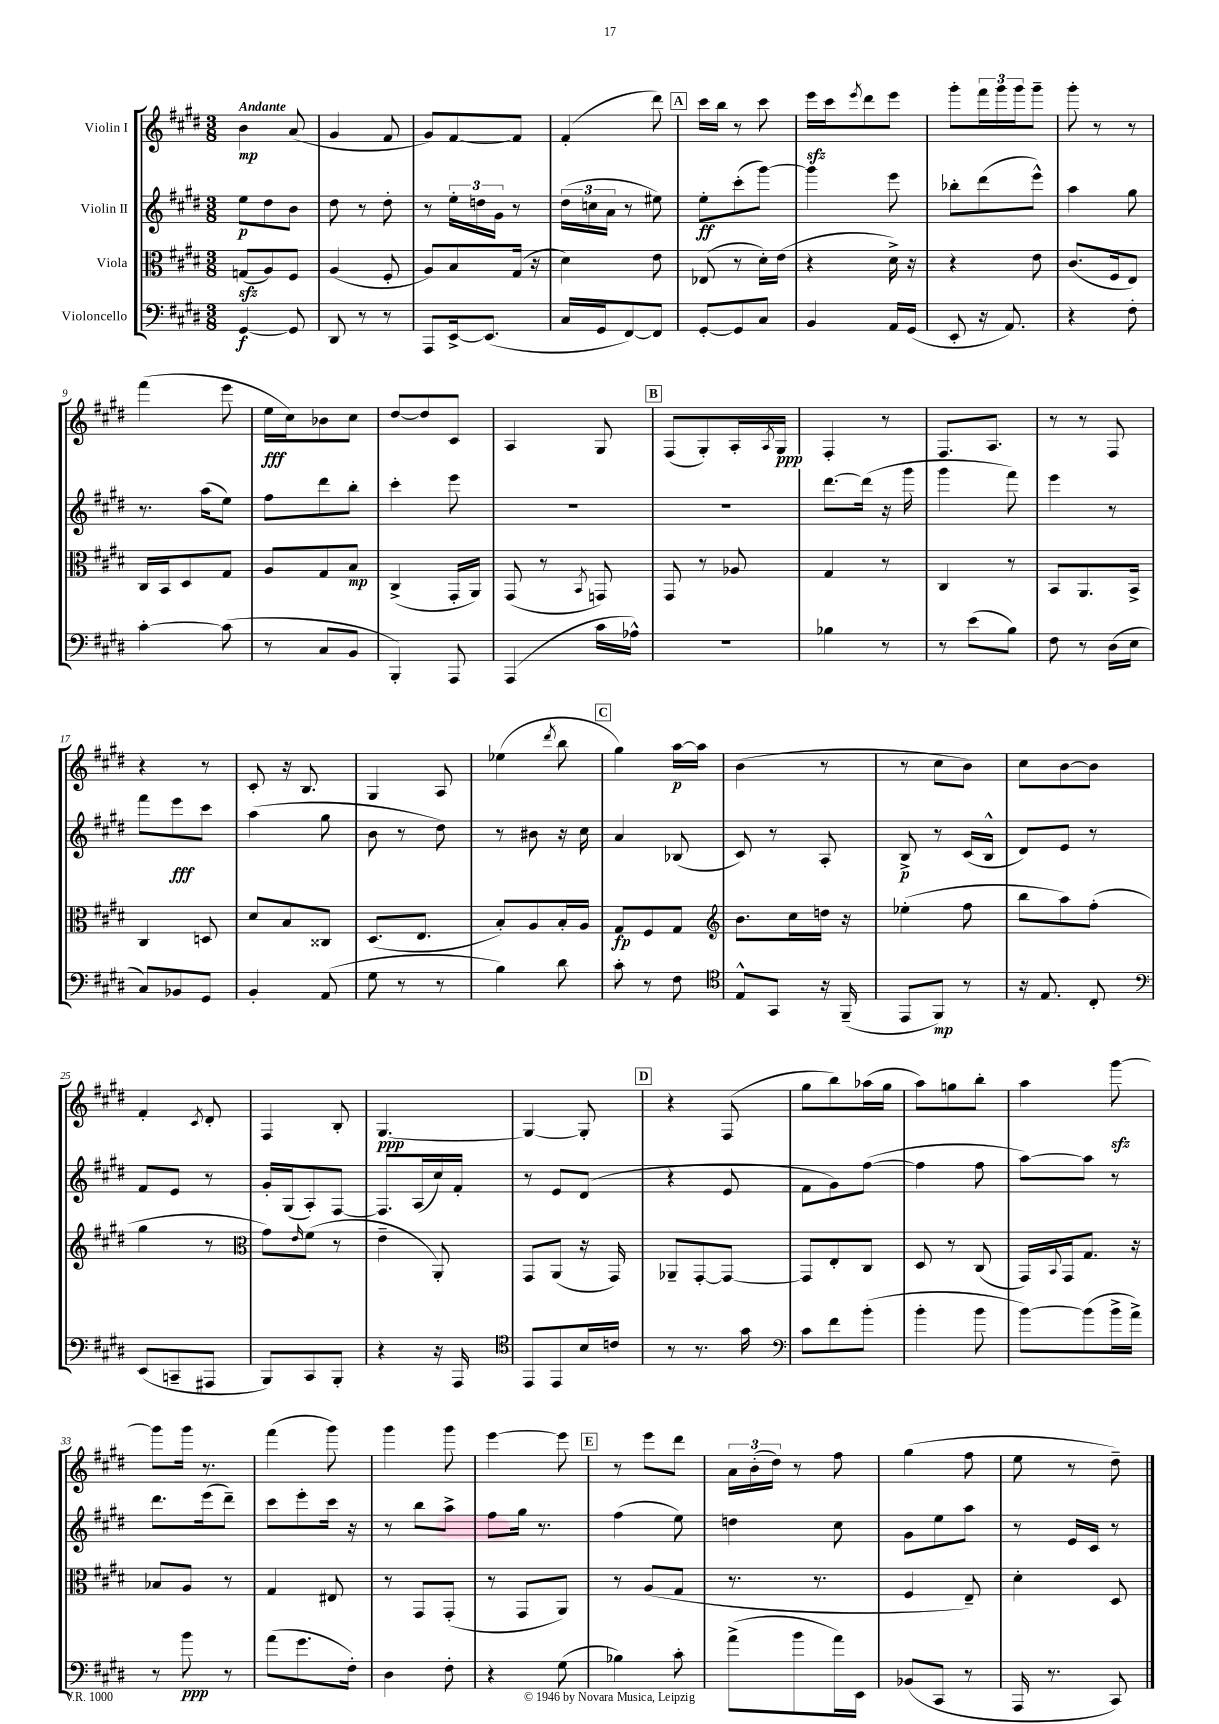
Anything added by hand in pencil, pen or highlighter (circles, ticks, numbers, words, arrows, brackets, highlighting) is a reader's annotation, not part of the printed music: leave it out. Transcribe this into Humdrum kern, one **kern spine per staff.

**kern	**kern	**kern	**kern
*staff4	*staff3	*staff2	*staff1
*clefF4	*clefC3	*clefG2	*clefG2
*k[f#c#g#d#]	*k[f#c#g#d#]	*k[f#c#g#d#]	*k[f#c#g#d#]
*M3/8	*M3/8	*M3/8	*M3/8
[4GG#	(8G	8ee	4b
.	8A)	8dd#	.
8GG#]	8F#	8b	(8a
=	=	=	=
8DD#	(4A	8dd#	4g#
8r	.	8r	.
8r	8F#'	8dd#'	8f#
=	=	=	=
8AAA	8A)	8r	8g#)
[16EE^	8B	24ee'	[8f#
.	.	24dd	.
(8.EE]	.	.	.
.	.	24g#	.
.	(16G#	8r	8f#]
.	16r	.	.
=	=	=	=
16C#	4d#)	(24dd#	(4f#'
.	.	24cc	.
16GG#	.	.	.
.	.	24a	.
[8FF#)	.	8r	.
8FF#]	8e	8ee#)	8ddd#)
=	=	=	=
[8GG#'	(8E-	8ee'	16ccc#
.	.	.	16bb
8GG#]	8r	(8ccc#'	8r
8C#	16d#')	[8ggg#)	8ccc#
.	(16e	.	.
=	=	=	=
4BB	4r	4ggg#]	16eee
.	.	.	16ccc#
.	.	.	8qeee
.	.	.	8ddd#
16AA	16d#^)	8eee	8eee
(16GG#	16r	.	.
=	=	=	=
8EE'	4r	8bb-'	8ggg#'
16r	.	(8ddd#	24fff#
.	.	.	24ggg#
8.AA)	.	.	.
.	.	.	24ggg#
.	8e	8eee^^)	8ggg#~
=	=	=	=
4r	(8.c#	4aa	8ggg#'
.	.	.	8r
.	16F#	.	.
8F#'	8E)	8gg#	8r
=	=	=	=
[4c#'	16C#	8.r	(4fff#
.	16BB	.	.
.	8D#	.	.
.	.	(16aa	.
(8c#]	8G#	8ee)	8eee
=	=	=	=
8r	8A	8ff#	16ee
.	.	.	16cc#)
8C#	8G#	8ddd#	8b-
8BB	8B	8bb'	8cc#
=	=	=	=
4BBB')	(4C#^	4ccc#'	[8dd#
.	.	.	8dd#]
8AAA	16GG#'	8eee	8c#
.	16AA)	.	.
=	=	=	=
(4AAA	(8GG#	4.r	4A
.	8r	.	.
.	8qBB	.	.
16c#	8GG)	.	8G#
16A-^^)	.	.	.
=	=	=	=
4.r	8GG#	4.r	(8F#
.	8r	.	8G#')
.	8A-	.	16A'
.	.	.	8qA
.	.	.	16G#
=	=	=	=
4B-	4G#	[8.ddd#	4F#'
.	.	(16ddd#]	.
8r	8r	16r	8r
.	.	16ggg#	.
=	=	=	=
8r	4C#	4ggg#	8.F#
(8e	.	.	.
.	.	.	8.A
8B)	8r	8fff#)	.
=	=	=	=
8F#	8BB	4eee	8r
8r	8.AA	.	8r
(16D#	.	8r	8F#
16E	16BB^	.	.
=	=	=	=
8C#)	4C#	8fff#	4r
8BB-	.	8eee	.
8GG#	8D	8ccc#	8r
=	=	=	=
4BB'	8d#	(4aa	8c#'
.	8B	.	16r
.	.	.	8.B
(8AA	8C##	8gg#	.
=	=	=	=
8G#	(8.D#	8b	4G#
8r	.	8r	.
.	8.E	.	.
8r	.	8dd#)	8A
=	=	=	=
4B)	8B')	8r	(4ee-
.	8A	8b#	.
.	.	.	8qddd#
8d#	16B'	16r	8bb
.	16A	16cc#	.
=	=	=	=
8c#'	8G#	4a	4gg#)
8r	8F#	.	.
8F#	8G#	(8B-	[16aa
.	.	.	16aa]
=	=	=	=
*clefC4	*clefG2	*	*
8E^^	8.b	8c#)	(4b
8GG#	.	8r	.
.	16cc#	.	.
16r	16dd	8A'	8r
(16FF#~	16r	.	.
=	=	=	=
8EE	(4ee-'	8B^	8r
8FF#)	.	8r	8cc#
8r	8ff#	(16c#	8b)
.	.	16B^^	.
=	=	=	=
16r	8bb	8d#)	8cc#
8.E	.	.	.
.	8aa)	8e	[8b
8C#'	(8ff#'	8r	8b]
=	=	=	=
*clefF4	*	*	*
(8EE	4gg#	8f#	4f#'
8CC~	.	8e	.
.	.	.	8qc#
8AAA#	8r	8r	8d#'
=	=	=	=
*	*clefC3	*	*
8BBB)	8g#)	16g#'	4F#
.	.	(16G#	.
.	16qqe	.	.
8CC#	(8f#	8A')	.
8BBB'	8r	[8F#	8B'
=	=	=	=
4r	4e~	8.F#]	[4.G#
.	.	(16A	.
16r	8AA')	16cc#)	.
16AAA	.	16f#'	.
=	=	=	=
*clefC4	*	*	*
8EE	8GG#	8r	4G#_
8EE	(8AA	8e	.
16B	16r	(8d#	8G#']
16c	16GG#)	.	.
=	=	=	=
8r	8AA-~	4r	4r
8.r	[8GG#'	.	.
.	8GG#_	8e	(8F#
16g#	.	.	.
=	=	=	=
*clefF4	*	*	*
8c#	8GG#]	8f#	8gg#
8f#	8E'	8g#)	8bb)
(8b'	8C#	([8ff#	(16aa-
.	.	.	16gg#
=	=	=	=
4b'	8D#	4ff#]	8aa)
.	8r	.	8gg
8b	(8C#	8ff#	8bb'
=	=	=	=
[8b)	16GG#)	[8aa)	4aa
.	8qqBB	.	.
.	16GG#	.	.
(8b]	8.G#	8aa]	.
16b^	.	8r	[8ggg#
16a^)	16r	.	.
=	=	=	=
8r	8B-	8.ddd#	8ggg#]
8b	8A	.	16ggg#
.	.	(16eee	8.r
8r	8r	8ddd#~)	.
=	=	=	=
(8a	4G#	8ccc#	(4fff#
8.g#	.	8eee'	.
.	8E#	16ccc#	8ggg#)
16F#')	.	16r	.
=	=	=	=
4D#	8r	8r	4ggg#
.	8GG#	8bb	.
8F#'	(8GG#'	8aa^	8ggg#
=	=	=	=
4r	8r	8ff#	[4eee
.	8GG#	16gg#	.
.	.	8.r	.
(8G#	8AA)	.	8eee]
=	=	=	=
4B-)	8r	(4ff#	8r
.	(8A	.	8eee
8c#'	8G#	8ee)	8ddd#
=	=	=	=
(8a^	8.r	4dd	24a
.	.	.	(24b'
.	.	.	24dd#)
8b	.	.	8r
.	8.r	.	.
16a)	.	8cc#	8ff#
16EE	.	.	.
=	=	=	=
(8BB-	4F#	8g#	(4gg#
8CC#	.	8ee	.
8r	8E~)	8aa	8ff#
=	=	=	=
16AAA	4d#'	8r	8ee
8.r	.	.	.
.	.	16e	8r
.	.	16c#	.
8CC#)	8D#	8r	8dd#~)
==	==	==	==
*-	*-	*-	*-
